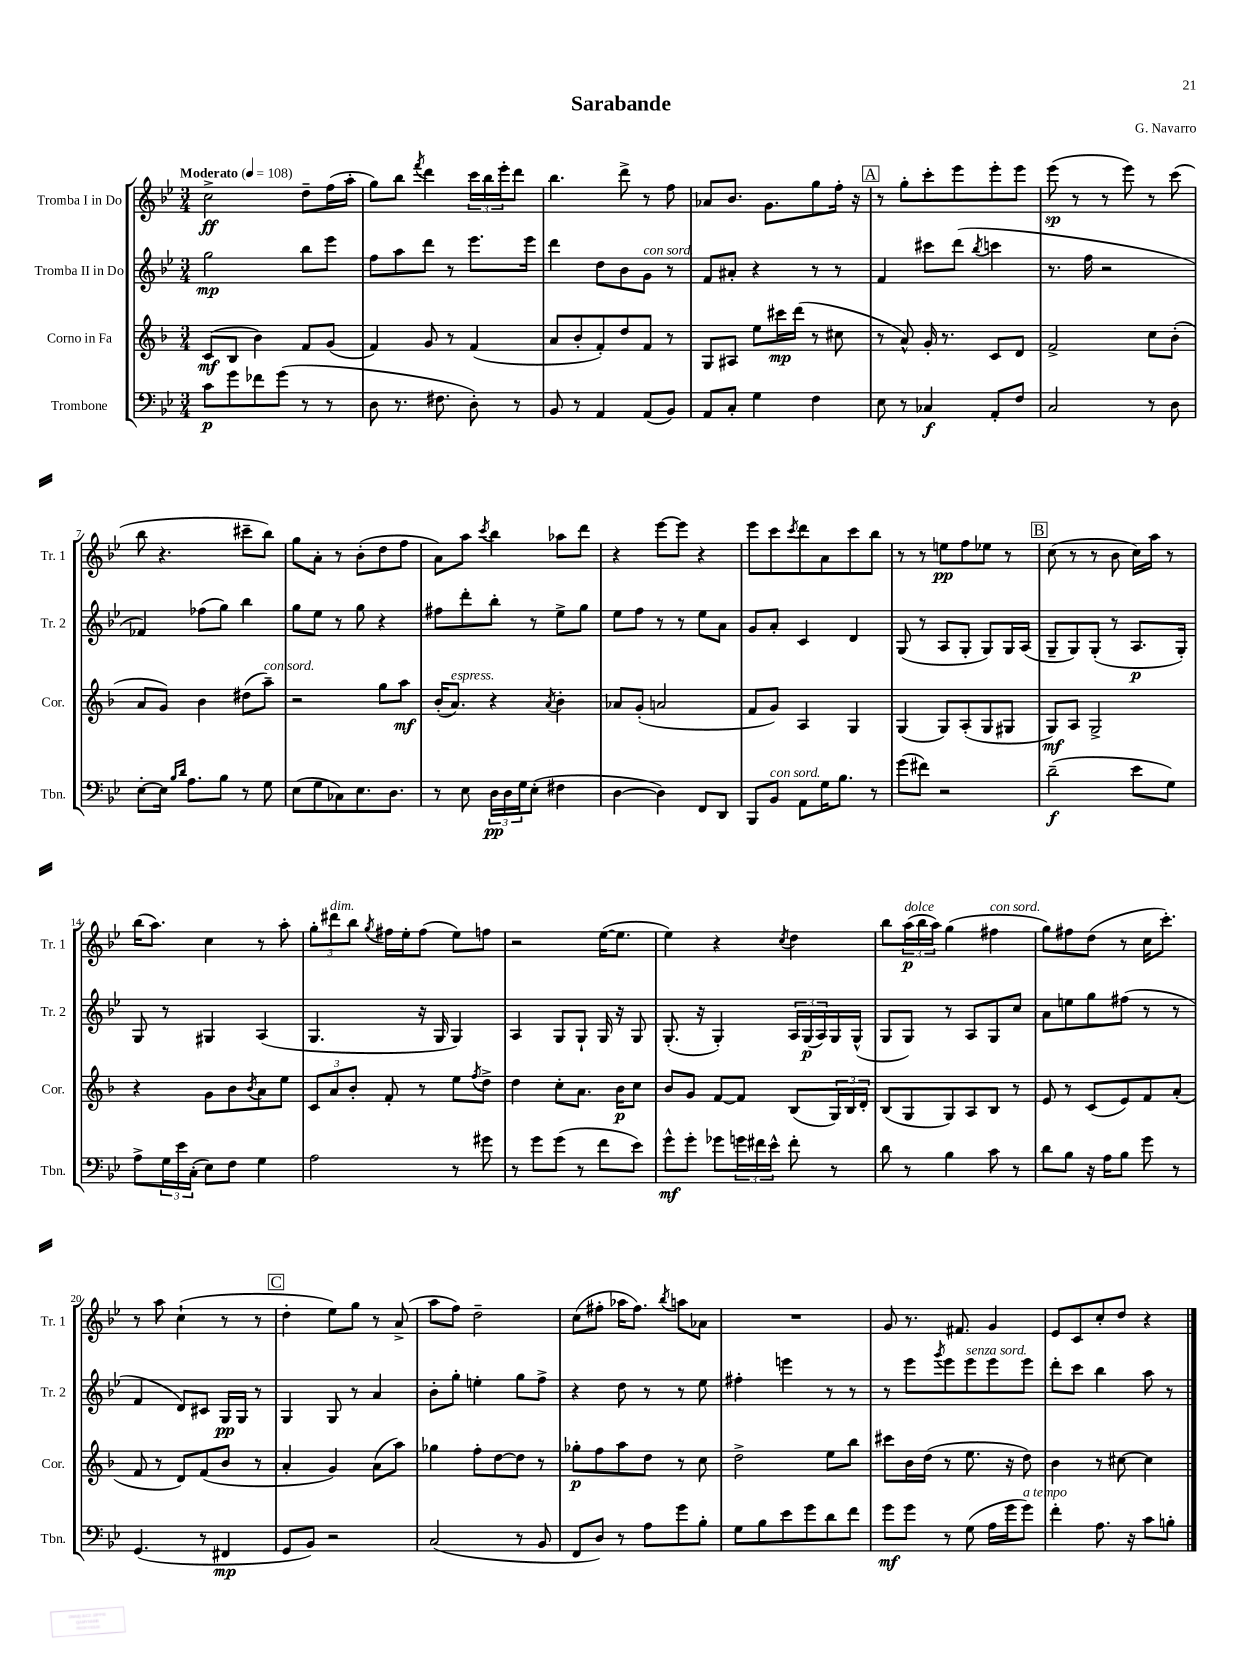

**kern	**dynam	**kern	**dynam	**kern	**dynam	**kern	**dynam
*part4	*part4	*part3	*part3	*part2	*part2	*part1	*part1
*staff4	*staff4	*staff3	*staff3	*staff2	*staff2	*staff1	*staff1
*I"Trombone	*	*I"Corno in Fa	*	*I"Tromba II in Do	*	*I"Tromba I in Do	*
*I'Tbn.	*	*I'Cor.	*	*I'Tr. 2	*	*I'Tr. 1	*
*clefF4	*	*clefG2	*	*clefG2	*	*clefG2	*
*k[b-e-]	*	*k[b-]	*	*k[b-e-]	*	*k[b-e-]	*
*M3/4	*	*M3/4	*	*M3/4	*	*M3/4	*
*MM108	*	*MM108	*	*MM108	*	*MM108	*
=1	=1	=1	=1	=1	=1	=1	=1
!	!	!	!	!	!	!LO:TX:a:B:t=Moderato	!
8c\L	p	(8c/L	mf	2gg\	mp	2cc^\	ff
8g\	.	8B-/J	.	.	.	.	.
8f-X\	.	4b-\)	.	.	.	.	.
(8g\J	.	.	.	.	.	.	.
8r	.	8f/L	.	8bb-\L	.	8dd~\L	.
8r	.	(8g/J	.	8eee-\J	.	(16ff\L	.
.	.	.	.	.	.	16aa'\JJ	.
=2	=2	=2	=2	=2	=2	=2	=2
8D\	.	4f/)	.	8ff\L	.	8gg\L)	.
8.r	.	.	.	8aa\	.	8bb-\J	.
.	.	.	.	.	.	8qfff/	.
.	.	8g/	.	8ddd\J	.	4ddd\	.
8.F#X\	.	.	.	.	.	.	.
.	.	8r	.	8r	.	.	.
8D'\)	.	(4f/	.	8.eee-\L	.	24ccc\LL	.
.	.	.	.	.	.	24bb-\	.
.	.	.	.	.	.	24eee-'\J	.
8r	.	.	.	.	.	8ddd\J	.
.	.	.	.	16eee-\Jk	.	.	.
=3	=3	=3	=3	=3	=3	=3	=3
8BB-/	.	8a/L	.	4ddd\	.	4.bb-\	.
8r	.	8b-'/	.	.	.	.	.
4AA/	.	8f'/)	.	8dd\L	.	.	.
.	.	8dd/	.	8b-\	.	8ddd^\	.
!	!	!	!	!LO:TX:a:i:t=con sord.	!	!	!
(8AA/L	.	8f/J	.	8g\J	.	8r	.
8BB-/J)	.	8r	.	8r	.	8ff\	.
=4	=4	=4	=4	=4	=4	=4	=4
8AA/L	.	8G/L	.	8f/L	.	8a-X/L	.
8C'/J	.	8A#X/J	.	8a#X'/J	.	8.b-/J	.
4G\	.	8ee\L	.	4r	.	.	.
.	.	.	.	.	.	8.g\L	.
.	.	16ccc#X\L	mp	.	.	.	.
.	.	(16ddd\JJ	.	.	.	.	.
4F\	.	8r	.	8r	.	8gg\	.
.	.	8cc#X\	.	8r	.	16ff'\Jk	.
.	.	.	.	.	.	16r	.
!!LO:REH:place=s1:t=A
=5	=5	=5	=5	=5	=5	=5	=5
8E-\	.	8r	.	4f/	.	8r	.
8r	.	8a^^/)	.	.	.	8gg'\L	.
4C-X/	f	16g'/	.	8ccc#X\L	.	8ccc'\	.
.	.	8.r	.	.	.	.	.
.	.	.	.	(8ddd\J	.	8eee-\	.
.	.	.	.	8qbb-/	.	.	.
8AA'/L	.	8c/L	.	4cccn\	.	8eee-'\	.
8F/J	.	8d/J	.	.	.	8eee-\J	.
=6	=6	=6	=6	=6	=6	=6	=6
2C/	.	2f^/	.	8.r	.	(8eee-\	sp
.	.	.	.	.	.	8r	.
.	.	.	.	16ff\	.	.	.
.	.	.	.	2r	.	8r	.
.	.	.	.	.	.	8eee-\)	.
8r	.	8cc\L	.	.	.	8r	.
8D\	.	(8b-'\J	.	.	.	(8ccc\	.
!!LO:LB:g=z
=7	=7	=7	=7	=7	=7	=7	=7
[8E-'\L	.	8a/L	.	4f-X/)	.	8bb-\	.
16E-\Jk]	.	8g/J)	.	.	.	4.r	.
16qqB-/LL	.	.	.	.	.	.	.
16qqd/JJ	.	.	.	.	.	.	.
8.A\L	.	.	.	.	.	.	.
.	.	4b-\	.	(8ff-X\L	.	.	.
8B-\J	.	.	.	8gg\J)	.	.	.
8r	.	(8dd#X\L	.	4bb-\	.	8ccc#X~\L	.
!	!	!LO:TX:a:i:t=con sord.	!	!	!	!	!
8G\	.	8aa~\J)	.	.	.	8bb-\J)	.
=8	=8	=8	=8	=8	=8	=8	=8
(8E-\L	.	2r	.	8gg\L	.	8gg\L	.
8G\	.	.	.	8ee-\J	.	8a'\J	.
8C-X\)	.	.	.	8r	.	8r	.
8.E-\	.	.	.	8gg\	.	(8b-'\L	.
.	.	8gg\L	.	4r	.	8dd\	.
8.D\J	.	.	.	.	.	.	.
.	.	8aa\J	mf	.	.	8ff\J	.
=9	=9	=9	=9	=9	=9	=9	=9
8r	.	(16b-'/KL	.	8ff#X\L	.	8a\L)	.
!	!	!LO:TX:a:i:t=espress.	!	!	!	!	!
.	.	8.a/J)	.	.	.	.	.
8E-\	.	.	.	8ddd'\	.	8aa\J	.
.	.	.	.	.	.	8qccc/	.
24D\LL	pp	4r	.	8bb-'\J	.	4bb-\	.
24D\	.	.	.	.	.	.	.
24G\J	.	.	.	.	.	.	.
(8E-'\J	.	.	.	8r	.	.	.
.	.	8qa/	.	.	.	.	.
4F#X\	.	4b-'\	.	8ee-^\L	.	8aa-X\L	.
.	.	.	.	8gg\J	.	8ddd\J	.
=10	=10	=10	=10	=10	=10	=10	=10
[4D\	.	8a-X/L	.	8ee-\L	.	4r	.
.	.	(8g'/J	.	8ff\J	.	.	.
4D\])	.	2an/	.	8r	.	[8eee-\L	.
.	.	.	.	8r	.	8eee-\J]	.
8FF/L	.	.	.	8ee-\L	.	4r	.
8DD/J	.	.	.	8a\J	.	.	.
=11	=11	=11	=11	=11	=11	=11	=11
8BBB-/L	.	8f/L	.	8g/L	.	8eee-\L	.
!LO:TX:a:i:t=con sord.	!	!	!	!	!	!	!
8BB-/J	.	8g/J)	.	8a'/J	.	8ccc\	.
.	.	.	.	.	.	8qccc/	.
8AA\L	.	4A/	.	4c/	.	8ddd\	.
16G\K	.	.	.	.	.	8a\	.
8.B-\J	.	.	.	.	.	.	.
.	.	4G/	.	4d/	.	8ccc\	.
8r	.	.	.	.	.	8bb-\J	.
=12	=12	=12	=12	=12	=12	=12	=12
(8g\L	.	(4G/	.	(8G/	.	8r	.
8f#X\J)	.	.	.	8r	.	8r	.
2r	.	8G/L)	.	8A/L	.	8een\L	pp
.	.	(8A'/	.	8G'/J	.	8ff\	.
.	.	8G/	.	8G/L)	.	8ee-X\J	.
.	.	8G#X/J	.	16G/L	.	8r	.
.	.	.	.	(16A/JJ	.	.	.
!!LO:REH:place=s1:t=B
=13	=13	=13	=13	=13	=13	=13	=13
(2d~\	f	8G/L)	mf	8G~/L	.	(8cc\	.
.	.	8A/J	.	8G/)	.	8r	.
.	.	2G^/	.	(8G'/J	.	8r	.
.	.	.	.	8r	.	8b-\	.
8e-\L	.	.	.	8.A/L	p	16cc\LL)	.
.	.	.	.	.	.	16aa\JJ	.
8G\J)	.	.	.	.	.	8r	.
.	.	.	.	16G'/Jk)	.	.	.
!!LO:LB:g=z
=14	=14	=14	=14	=14	=14	=14	=14
8A^\L	.	4r	.	8G/	.	(16bb-\KL	.
.	.	.	.	.	.	8.aa\J)	.
24G\L	.	.	.	8r	.	.	.
24e-\	.	.	.	.	.	.	.
(24C'\JJ	.	.	.	.	.	.	.
8E-\L)	.	8g\L	.	4G#X/	.	4cc\	.
8F\J	.	8b-\	.	.	.	.	.
.	.	8qb-/	.	.	.	.	.
4G\	.	8a\	.	(4A/	.	8r	.
.	.	8ee\J	.	.	.	8aa'\	.
=15	=15	=15	=15	=15	=15	=15	=15
2A\	.	12c/L	.	4.G/	.	12gg'\L	.
!	!	!	!	!	!	!LO:TX:a:i:t=dim.	!
.	.	12a/	.	.	.	12ddd#X\	.
.	.	12b-'/J	.	.	.	12bb-\J	.
.	.	.	.	.	.	8qgg/	.
.	.	8f'/	.	.	.	16ff#X\LL	.
.	.	.	.	.	.	16ee-'\J	.
.	.	8r	.	16r	.	(8ff#\J	.
.	.	.	.	16G/	.	.	.
8r	.	8ee\L	.	4G/)	.	8ee-\L)	.
.	.	8qff/	.	.	.	.	.
8g#X\	.	8dd^\J	.	.	.	8ffn\J	.
=16	=16	=16	=16	=16	=16	=16	=16
8r	.	4dd\	.	4A/	.	2r	.
8g\L	.	.	.	.	.	.	.
(8g\J	.	8cc'\L	.	8G/L	.	.	.
8r	.	8.a\J	.	8G`/J	.	.	.
8f\L	.	.	.	16G/	.	([16ee-\KL	.
.	.	16b-\KL	p	16r	.	8.ee-\J]	.
8e-\J)	.	8cc\J	.	8G/	.	.	.
=17	=17	=17	=17	=17	=17	=17	=17
8g^^\L	mf	8b-/L	.	(8.G'/	.	4ee-\)	.
8g'\J	.	8g/J	.	.	.	.	.
.	.	.	.	16r	.	.	.
8g-X\L	.	[8f/L	.	4G'/)	.	4r	.
24gn\L	.	8f/J]	.	.	.	.	.
24f#X\	.	.	.	.	.	.	.
24e-^^\JJ	.	.	.	.	.	.	.
.	.	.	.	.	.	8qcc/	.
8f#'\	.	(8B-/L	.	24A/LL	.	4dd\	.
.	.	.	.	(24G/	p	.	.
.	.	.	.	24A/)	.	.	.
8r	.	24G/L)	.	16G/	.	.	.
.	.	24B-/	.	.	.	.	.
.	.	.	.	(16G^^/JJ	.	.	.
.	.	24d'/JJ	.	.	.	.	.
=18	=18	=18	=18	=18	=18	=18	=18
8d\	.	(8B-/L	.	8G/L	.	8bb-\L	.
!	!	!	!	!	!	!LO:TX:a:i:t=dolce	!
8r	.	8G/	.	8G/J)	.	(24aa\L	p
.	.	.	.	.	.	24bb-\	.
.	.	.	.	.	.	24aa\JJ)	.
4B-\	.	8G/)	.	8r	.	(4gg\	.
.	.	8A/	.	8A/L	.	.	.
!	!	!	!	!	!	!LO:TX:a:i:t=con sord.	!
8c\	.	8B-/J	.	8G/	.	4ff#X\	.
8r	.	8r	.	8cc/J	.	.	.
=19	=19	=19	=19	=19	=19	=19	=19
8d\L	.	8e/	.	8a\L	.	8gg\L)	.
8B-\J	.	8r	.	8een\	.	8ff#X\	.
16r	.	(8c/L	.	8gg\	.	(8dd\J	.
16A\KL	.	.	.	.	.	.	.
8B-\J	.	8e/)	.	(8ff#X\J	.	8r	.
8g\	.	8f/	.	8r	.	16cc\KL	.
.	.	.	.	.	.	8.ccc'\J)	.
8r	.	(8a'/J	.	8r	.	.	.
!!LO:LB:g=z
=20	=20	=20	=20	=20	=20	=20	=20
(4.GG/	.	8f/	.	4f/	.	8r	.
.	.	8r	.	.	.	8aa\	.
.	.	8d/L)	.	8d/L)	.	(4cc`\	.
8r	.	(8f/	.	8c#X/J	.	.	.
4FF#X/	mp	8b-/J	.	16G/LL	pp	8r	.
.	.	.	.	16G/JJ	.	.	.
.	.	8r	.	8r	.	8r	.
!!LO:REH:place=s1:t=C
=21	=21	=21	=21	=21	=21	=21	=21
8GG/L	.	4a'/	.	4G/	.	4dd'\	.
8BB-/J)	.	.	.	.	.	.	.
2r	.	4g/)	.	8G/	.	8ee-\L)	.
.	.	.	.	8r	.	8gg\J	.
.	.	(8a\L	.	4a/	.	8r	.
.	.	8aa\J)	.	.	.	(8a^/	.
=22	=22	=22	=22	=22	=22	=22	=22
(2C/	.	4gg-X\	.	8b-'\L	.	8aa\L	.
.	.	.	.	8gg'\J	.	8ff\J)	.
.	.	8ff'\L	.	4een'\	.	2dd~\	.
.	.	[8dd\	.	.	.	.	.
8r	.	8dd\J]	.	8gg\L	.	.	.
8BB-/	.	8r	.	8ff^\J	.	.	.
=23	=23	=23	=23	=23	=23	=23	=23
8FF/L	.	8gg-X'\L	p	4r	.	(8cc\L	.
8D/J)	.	8ff\	.	.	.	8ff#X'\J	.
8r	.	8aa\	.	8dd\	.	16aa-X\KL	.
.	.	.	.	.	.	8.ff#\J)	.
8A\L	.	8dd\J	.	8r	.	.	.
.	.	.	.	.	.	8qbb-/	.
8g\	.	8r	.	8r	.	8aan\L	.
8B-'\J	.	8cc\	.	8ee-\	.	8a-X\J	.
=24	=24	=24	=24	=24	=24	=24	=24
8G\L	.	2dd^\	.	4ff#X'\	.	2.r	.
8B-\	.	.	.	.	.	.	.
8e-\	.	.	.	4eeen\	.	.	.
8g\	.	.	.	.	.	.	.
8d\	.	8ee\L	.	8r	.	.	.
8f\J	.	8bb-\J	.	8r	.	.	.
=25	=25	=25	=25	=25	=25	=25	=25
8g\L	mf	8ccc#X\L	.	8r	.	8g/	.
8g\J	.	16b-\L	.	8eee-\L	.	8.r	.
.	.	(16dd\JJ	.	.	.	.	.
.	.	.	.	8qggg/	.	.	.
8r	.	8r	.	8eee-\	.	.	.
.	.	.	.	.	.	8.f#X/	.
!	!	!	!	!LO:TX:a:i:t=senza sord.	!	!	!
(8G\	.	8.ee\	.	8eee-\	.	.	.
16A\LL	.	.	.	8eee-\	.	4g/	.
16g\J	.	16r	.	.	.	.	.
!LO:TX:a:i:t=a tempo	!	!	!	!	!	!	!
8g\J)	.	8dd\)	.	8eee-\J	.	.	.
=26	=26	=26	=26	=26	=26	=26	=26
4f'\	.	4b-\	.	8ddd'\L	.	8e-/L	.
.	.	.	.	8ccc\J	.	8c/	.
8.A\	.	8r	.	4bb-\	.	8cc'/	.
.	.	[8cc#X\	.	.	.	8dd/J	.
16r	.	.	.	.	.	.	.
8c\L	.	4cc#\]	.	8aa\	.	4r	.
8Bn'\J	.	.	.	8r	.	.	.
==	==	==	==	==	==	==	==
*-	*-	*-	*-	*-	*-	*-	*-
